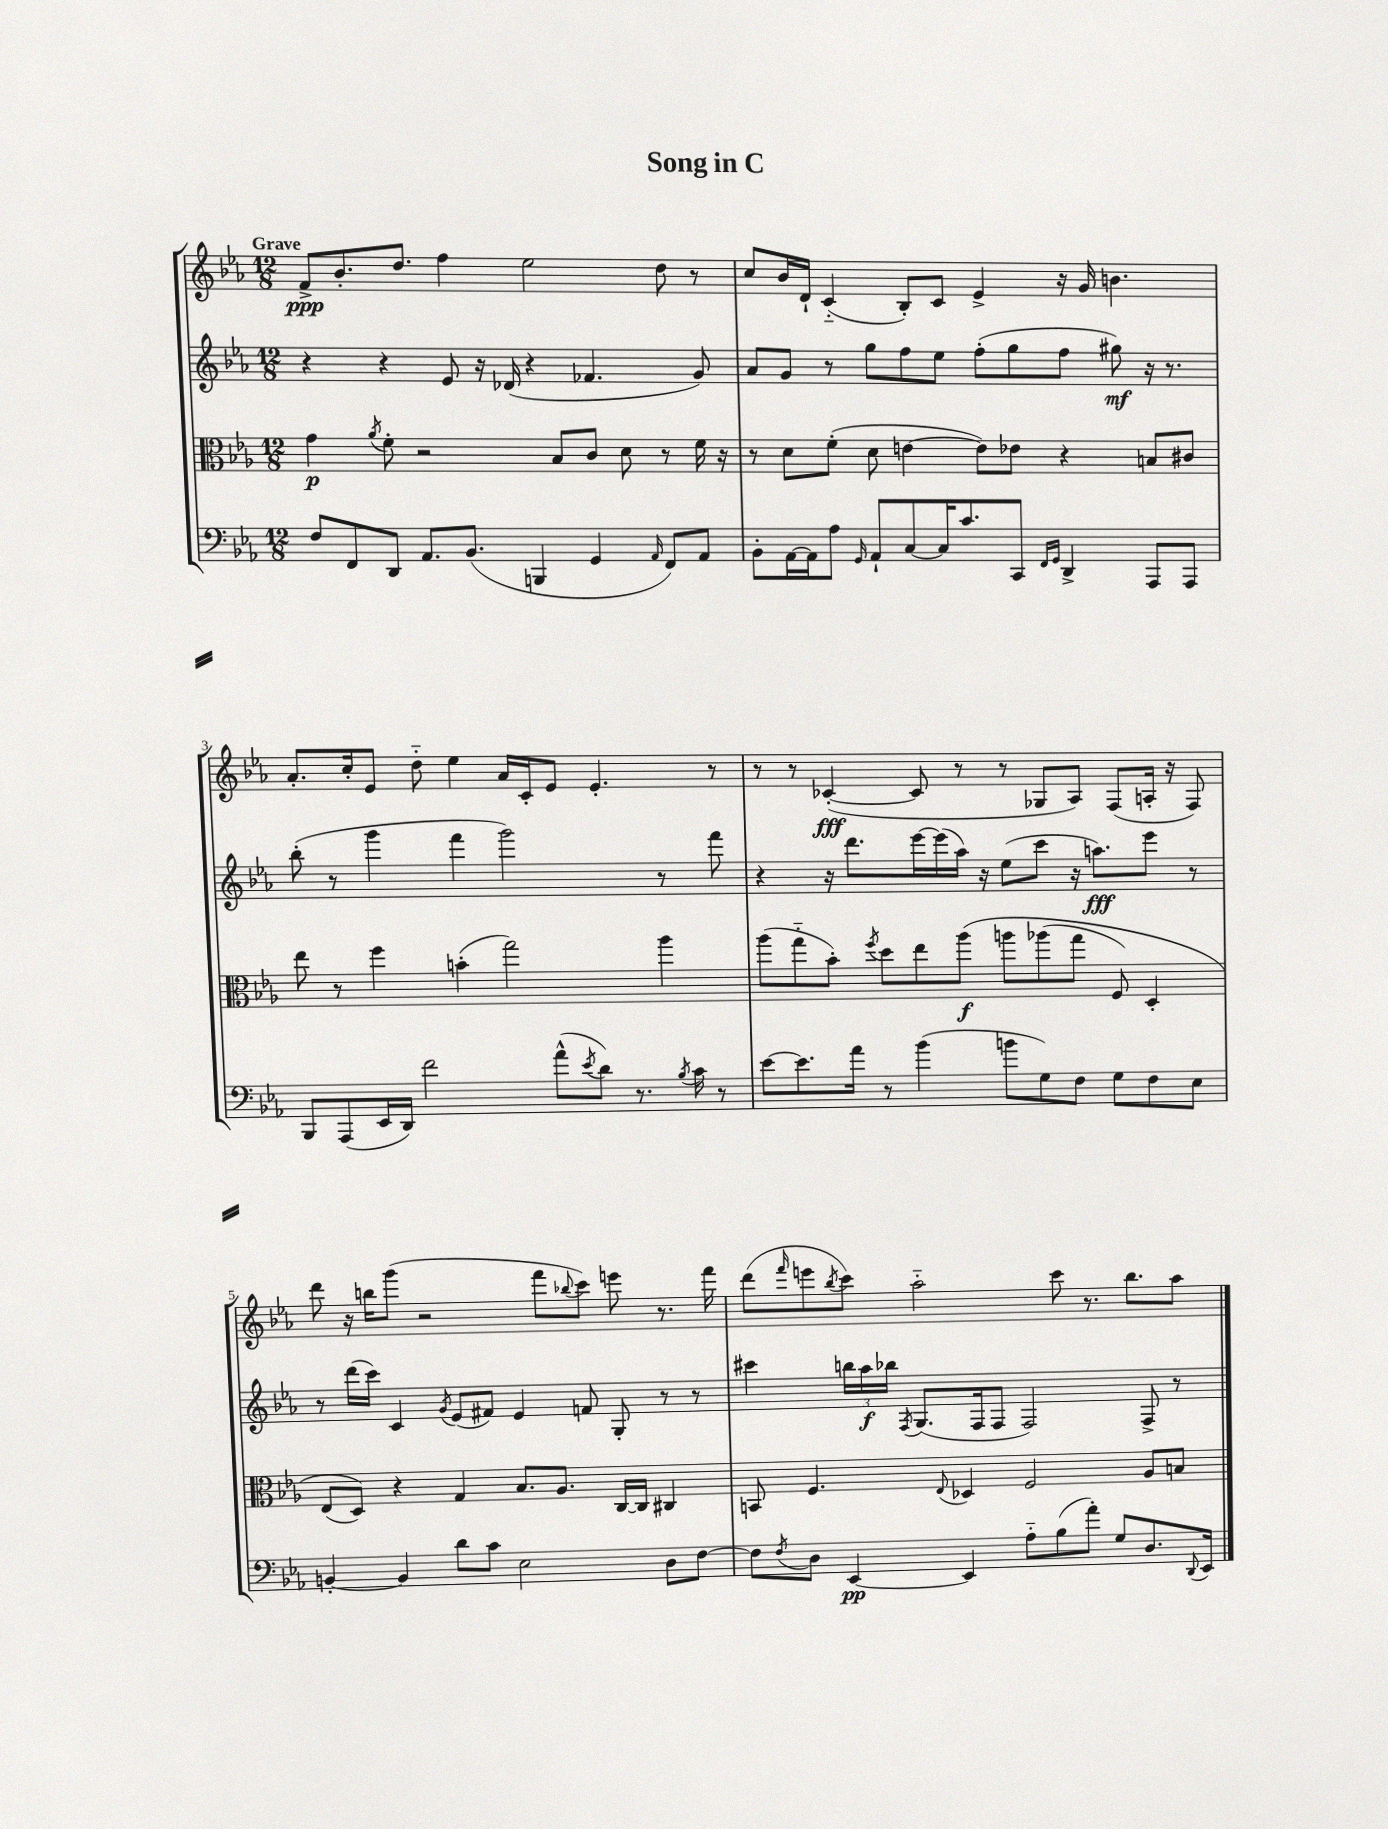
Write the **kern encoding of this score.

**kern	**dynam	**kern	**dynam	**kern	**dynam	**kern	**dynam
*part4	*part4	*part3	*part3	*part2	*part2	*part1	*part1
*staff4	*staff4	*staff3	*staff3	*staff2	*staff2	*staff1	*staff1
*clefF4	*	*clefC3	*	*clefG2	*	*clefG2	*
*k[b-e-a-]	*	*k[b-e-a-]	*	*k[b-e-a-]	*	*k[b-e-a-]	*
*M12/8	*	*M12/8	*	*M12/8	*	*M12/8	*
=1	=1	=1	=1	=1	=1	=1	=1
!	!	!	!	!	!	!LO:TX:a:B:t=Grave	!
8F/L	.	4g\	p	4r	.	8f^/L	ppp
8FF/	.	.	.	.	.	8.b-'/	.
.	.	8qa-/	.	.	.	.	.
8DD/J	.	8f'\	.	4r	.	.	.
.	.	.	.	.	.	8.dd/J	.
8.AA-/L	.	2r	.	.	.	.	.
.	.	.	.	8e-/	.	4ff\	.
(8.BB-/J	.	.	.	.	.	.	.
.	.	.	.	16r	.	.	.
.	.	.	.	(16d-X/	.	.	.
4BBBn/	.	.	.	4r	.	2ee-\	.
.	.	8B-/L	.	.	.	.	.
4GG/	.	8c/J	.	4.f-X/	.	.	.
.	.	8d\	.	.	.	.	.
16qqAA-/	.	.	.	.	.	.	.
8FF/L)	.	8r	.	.	.	8dd\	.
8AA-/J	.	16f\	.	8g/)	.	8r	.
.	.	16r	.	.	.	.	.
=2	=2	=2	=2	=2	=2	=2	=2
8BB-'\L	.	8r	.	8a-/L	.	8cc/L	.
[16AA-\L	.	8d\L	.	8g/J	.	16b-/L	.
16AA-\J]	.	.	.	.	.	16d`/JJ	.
8A-\J	.	(8f'\J	.	8r	.	(4c/	.
16qqGG/	.	.	.	.	.	.	.
8AA-`/L	.	8d\	.	8gg\L	.	.	.
[8C/	.	[4en\	.	8ff\	.	8B-'/L)	.
16C/K]	.	.	.	8ee-\J	.	8c/J	.
8.c/	.	.	.	.	.	.	.
.	.	8e\L])	.	(8ff'\L	.	4e-^/	.
8CC/J	.	8e-X\J	.	8gg\	.	.	.
16qqFF/LL	.	.	.	.	.	.	.
16qqGG/JJ	.	.	.	.	.	.	.
4DD^/	.	4r	.	8ff\J	.	16r	.
.	.	.	.	.	.	16g/	.
.	.	.	.	8gg#X\)	mf	4.bn\	.
8AAA-/L	.	8Bn/L	.	16r	.	.	.
.	.	.	.	8.r	.	.	.
8AAA-/J	.	8c#X/J	.	.	.	.	.
!!LO:LB:g=z
=3	=3	=3	=3	=3	=3	=3	=3
8BBB-/L	.	8ee-\	.	(8bb-'\	.	8.a-'/L	.
(8AAA-/	.	8r	.	8r	.	.	.
.	.	.	.	.	.	16cc'/k	.
16EE-/L	.	4ff\	.	4ggg\	.	8e-/J	.
16DD/JJ)	.	.	.	.	.	.	.
2f\	.	.	.	.	.	8dd\	.
.	.	(4bn'\	.	4fff\	.	4ee-\	.
.	.	2gg\)	.	2ggg\)	.	16a-/LL	.
.	.	.	.	.	.	16c'/J	.
(8a-^^\L	.	.	.	.	.	8e-/J	.
8qe-/	.	.	.	.	.	.	.
8d\J)	.	.	.	.	.	4.e-'/	.
8.r	.	.	.	.	.	.	.
.	.	4aa-\	.	8r	.	.	.
8qB-/	.	.	.	.	.	.	.
16c\	.	.	.	.	.	.	.
8r	.	.	.	8fff\	.	8r	.
=4	=4	=4	=4	=4	=4	=4	=4
[8e-\L	.	(8aa-\L	.	4r	.	8r	.
8.e-\]	.	8gg\	.	.	.	8r	.
.	.	8b-'\J)	.	16r	.	([4c-X'/	fff
16a-\Jk	.	.	.	8.ddd\L	.	.	.
.	.	8qff/	.	.	.	.	.
8r	.	8dd\L	.	.	.	.	.
(4b-\	.	8ee-\	.	[16eee-\L	.	8c-/]	.
.	.	.	.	(16eee-\]	.	.	.
.	.	(8aa-\J	f	16aa-\JJ)	.	8r	.
.	.	.	.	16r	.	.	.
8bn\L	.	8aan\L	.	(8ee-\L	.	8r	.
8G\)	.	(8aa-X\	.	8ccc\J	.	8G-X/L	.
8F\J	.	8gg\J	.	16r	.	8A-/J)	.
.	.	.	.	8.aan\L)	fff	.	.
8G\L	.	8F/)	.	.	.	(8F/L	.
8F\	.	4D'/	.	8eee-\J	.	16An'/Jk	.
.	.	.	.	.	.	16r	.
8E-\J	.	.	.	8r	.	8F/)	.
!!LO:LB:g=z
=5	=5	=5	=5	=5	=5	=5	=5
[4BBn'/	.	(8E-/L	.	8r	.	8ddd\	.
.	.	8D/J))	.	(16ddd\LL	.	16r	.
.	.	.	.	16ccc\JJ)	.	16bbn\KL	.
4BB/]	.	4r	.	4c/	.	(8ggg\J	.
.	.	.	.	.	.	2r	.
.	.	.	.	8qg/	.	.	.
8d\L	.	4G/	.	(8e-/L	.	.	.
8c\J	.	.	.	8f#X/J)	.	.	.
2E-\	.	8.B-/L	.	4e-/	.	.	.
.	.	.	.	.	.	8fff\L	.
.	.	8.A-/J	.	.	.	.	.
.	.	.	.	.	.	8qqbb-X/	.
.	.	.	.	8fn/	.	8ccc\J)	.
.	.	[16C/LL	.	8G'/	.	8eeen\	.
.	.	16C/JJ]	.	.	.	.	.
8D\L	.	4C#X/	.	8r	.	8.r	.
[8F\J	.	.	.	8r	.	.	.
.	.	.	.	.	.	16fff\	.
=6	=6	=6	=6	=6	=6	=6	=6
8F\L]	.	8BBn/	.	4ccc#X\	.	(8ddd\L	.
8qF/	.	.	.	.	.	16qqfff/	.
8D\J	.	4.F/	.	.	.	8eeen\	.
.	.	.	.	.	.	8qbb-/	.
[4EE-/	pp	.	.	24bbn\LL	.	8ccc\J)	.
.	.	.	.	24aa-\	f	.	.
.	.	.	.	24bb-X\JJ	.	.	.
.	.	.	.	8qF/	.	.	.
.	.	.	.	(8.G/L	.	2aa-\	.
.	.	8qqE-/	.	.	.	.	.
4EE-/]	.	4D-X/	.	.	.	.	.
.	.	.	.	16F/k	.	.	.
.	.	.	.	8F/J	.	.	.
8A-\L	.	2F/	.	2F/)	.	.	.
(8B-\	.	.	.	.	.	8ccc\	.
8a-'\J)	.	.	.	.	.	8.r	.
8G/L	.	.	.	.	.	.	.
.	.	.	.	.	.	8.bb-\L	.
8.D/	.	8A-/L	.	8F^/	.	.	.
.	.	8Bn/J	.	8r	.	8aa-\J	.
8qqDD/	.	.	.	.	.	.	.
16EE-/Jk	.	.	.	.	.	.	.
==	==	==	==	==	==	==	==
*-	*-	*-	*-	*-	*-	*-	*-
